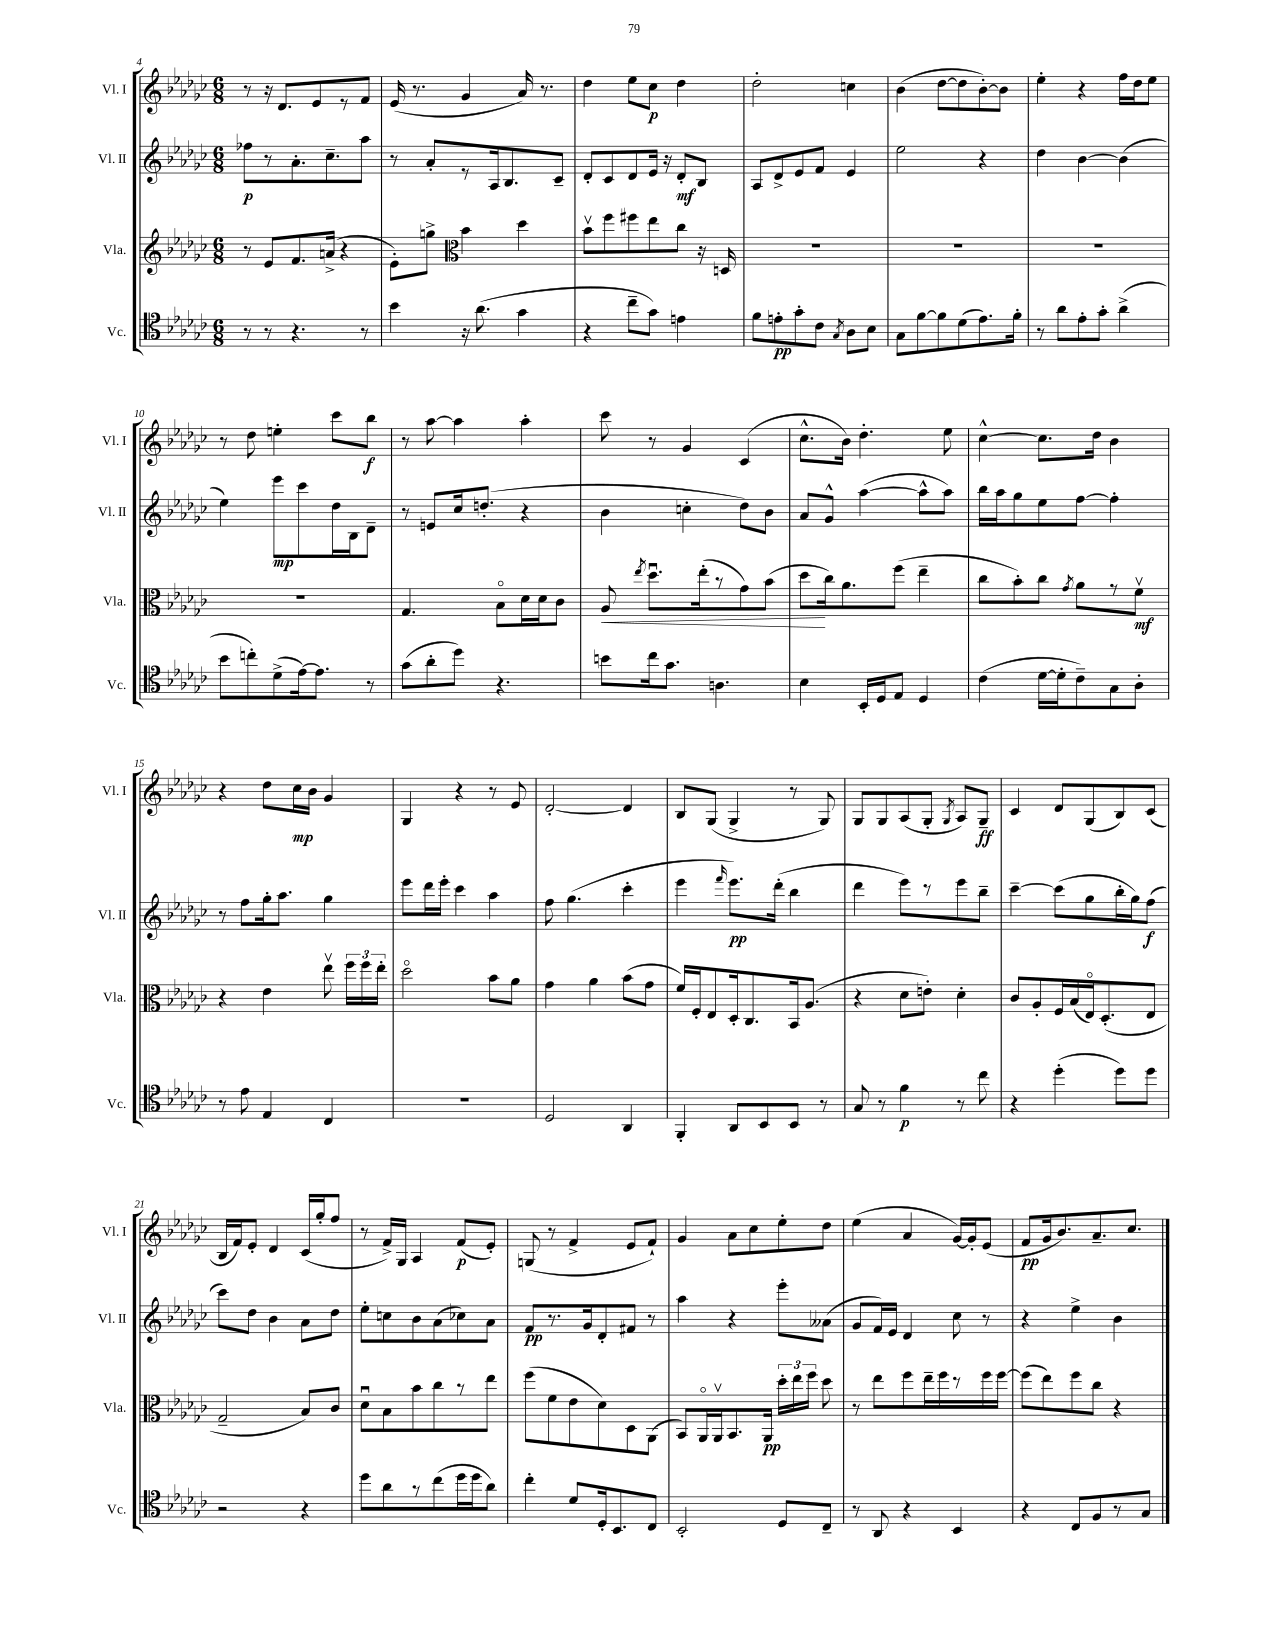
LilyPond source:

<<
\new StaffGroup <<
\new Staff = "s0" \with { instrumentName = "Vl. I" shortInstrumentName = "Vl. I" } {
    \clef treble \key ges \major \numericTimeSignature \time 6/8
    \autoBeamOff r8 r16 des'8.[ ees'8 r8 f'8] |
    ees'16( r8. ges'4 aes'16) r8. |
    des''4 ees''8[ ces''8]\p des''4 |
    des''2-. c''4 |
    bes'4( des''8[~ des''8 bes'8~-.) bes'8] |
    ees''4-. r4 f''16[ des''16 ees''8] |
    r8 des''8 e''4-. ces'''8[ bes''8]\f |
    r8 aes''8~ aes''4 aes''4-. |
    ces'''8 r8 ges'4 ces'4( |
    ces''8.[-^ bes'16]) des''4.-. ees''8 |
    ces''4~-^ ces''8.[ des''16] bes'4 |
    r4 des''8[ ces''16\mp bes'16] ges'4 |
    ges4 r4 r8 ees'8 |
    des'2~-. des'4 |
    bes8[ ges8]( ges4-> r8 ges8) |
    ges8[ ges8 aes8( ges8]-. \acciaccatura { ges8 } aes8[) ges8]--\ff |
    ces'4 des'8[ ges8( bes8) ces'8]( |
    bes16[ f'16) ees'8]-. des'4 ces'16[( ges''16-. f''8] |
    r8 f'16[->) ges16] aes4 f'8[\p( ees'8]-.) |
    g8( r8 f'4-> ees'8[ f'8]-!) |
    ges'4 aes'8[ ces''8 ees''8-. des''8] |
    ees''4( aes'4 ges'16[~) ges'16-. ees'8]( |
    f'8[\pp ges'16 bes'8.) aes'8.-- ces''8.] \bar "|." |
}
\new Staff = "s1" \with { instrumentName = "Vl. II" shortInstrumentName = "Vl. II" } {
    \clef treble \key ges \major \numericTimeSignature \time 6/8
    \autoBeamOff fes''8[\p r8 aes'8.-. ces''8.-- aes''8] |
    r8 aes'8[-. r8 aes16 bes8. ces'8]-- |
    des'8[-. ces'8 des'8 ees'16] r16 des'8[-.\mf bes8] |
    aes8[ des'8-> ees'8 f'8] ees'4 |
    ees''2 r4 |
    des''4 bes'4~ bes'4( |
    ees''4) ees'''8[\mp ces'''8 des''16 bes16 des'8]-- |
    r8 e'8[ ces''16 d''8.]-.( r4 |
    bes'4 c''4-. des''8[) bes'8] |
    aes'8[ ges'8]-^ aes''4~( aes''8[-^ aes''8]) |
    bes''16[ aes''16 ges''8 ees''8 f''8]~ f''4-. |
    r8 f''8[ ges''16-. aes''8.] ges''4 |
    ees'''8[ des'''16 ees'''16]-. ces'''4 aes''4 |
    f''8 ges''4.( ces'''4-. |
    ees'''4 \grace { f'''16 } ees'''8.[\pp) des'''16]-.( bes''4 |
    des'''4 ees'''8[) r8 ees'''8 bes''8]-- |
    ces'''4~-- ces'''8[( ges''8 bes''16-. ges''16) f''8]\f( |
    ces'''8[) des''8] bes'4 aes'8[ des''8] |
    ees''8[-. c''8 bes'8 aes'8( ces''8) aes'8] |
    f'8[\pp r8. ges'16 des'8-. fis'8] r8 |
    aes''4 r4 ees'''8[-. aeses'8]( |
    ges'8[ f'16) ees'16] des'4 ces''8 r8 |
    r4 ees''4-> bes'4 \bar "|." |
}
\new Staff = "s2" \with { instrumentName = "Vla." shortInstrumentName = "Vla." } {
    \clef treble \key ges \major \numericTimeSignature \time 6/8
    \autoBeamOff r8 ees'8[ f'8. a'16]->( r4 |
    ees'8[-.) g''8]-> \clef alto bes'4 des''4 |
    bes'8[\upbow f''8 fis''8 ees''8 ces''8] r16 d16 |
    R2. |
    R2. |
    R2. |
    R2. |
    ges4. bes8[\flageolet des'16 des'16 ces'8] |
    aes8\< \acciaccatura { ees''8 } des''8.[\downbow ees''16-.( r8 ges'8) bes'8]( |
    des''8[\! ces''16) aes'8. f''8]( ees''4-- |
    ces''8[ bes'8-.) ces''8] \acciaccatura { ges'8 } aes'8[ r8 f'8]\upbow\mf |
    r4 ees'4 ees''8\upbow \tuplet 3/2 { f''16[ f''16 ees''16]-. } |
    des''2\flageolet bes'8[ aes'8] |
    ges'4 aes'4 bes'8[( ges'8] |
    f'16[) f16-. ees8 des16-. ces8. bes,16 aes8.]( |
    r4 des'8[ e'8]-.) des'4-. |
    ces'8[ aes8-. f16 bes16( ees16\flageolet) des8.-.( ees8] |
    ges2-- bes8[) ces'8] |
    des'8[\downbow bes8 bes'8 ces''8 r8 ees''8] |
    f''8[( f'8 ees'8 des'8) des8 aes,8]( |
    bes,8[) aes,16\flageolet aes,16\upbow bes,8. aes,16]\pp \tuplet 3/2 { des''16[-. ees''16 f''16] } des''8 |
    r8 ees''8[ f''8 ees''16-- f''16 r8 f''16 f''16]~ |
    f''8[( ees''8) f''8 ces''8] r4 \bar "|." |
}
\new Staff = "s3" \with { instrumentName = "Vc." shortInstrumentName = "Vc." } {
    \clef tenor \key ges \major \numericTimeSignature \time 6/8
    \autoBeamOff r8 r8 r4. r8 |
    bes'4 r16 aes'8.( ges'4 |
    r4 ces''8[-- ges'8]) e'4 |
    f'8[ e'8-.\pp ges'8-. ces'8] \acciaccatura { ges8 } aes8[ bes8] |
    ges8[ f'8~ f'8 des'8( ees'8.) f'16]-. |
    r8 aes'8[ ees'8-. ges'8]-. aes'4->( |
    bes'8[ c''8-.) des'8->( ees'16~) ees'8.] r8 |
    ges'8[( aes'8-. des''8]) r4. |
    b'8[ ces''16 ges'8.] a4. |
    bes4 bes,16[-. des16 ees8] des4 |
    ces'4( des'16[~ des'16-. ces'8--) ges8 aes8]-. |
    r8 ees'8 ees4 ces4 |
    R2. |
    des2 aes,4 |
    f,4-. aes,8[ bes,8 bes,8] r8 |
    ges8 r8 f'4\p r8 ces''8 |
    r4 des''4-.( des''8[) des''8] |
    r2 r4 |
    des''8[ aes'8 r8 ces''8( des''16 des''16 aes'8]) |
    ces''4-. des'8[ des16-. bes,8. ces8] |
    bes,2-. des8[ ces8]-- |
    r8 aes,8 r4 bes,4 |
    r4 ces8[ f8 r8 ges8] \bar "|." |
}
>>
>>
\layout { \context { \Score currentBarNumber = #4 } }
